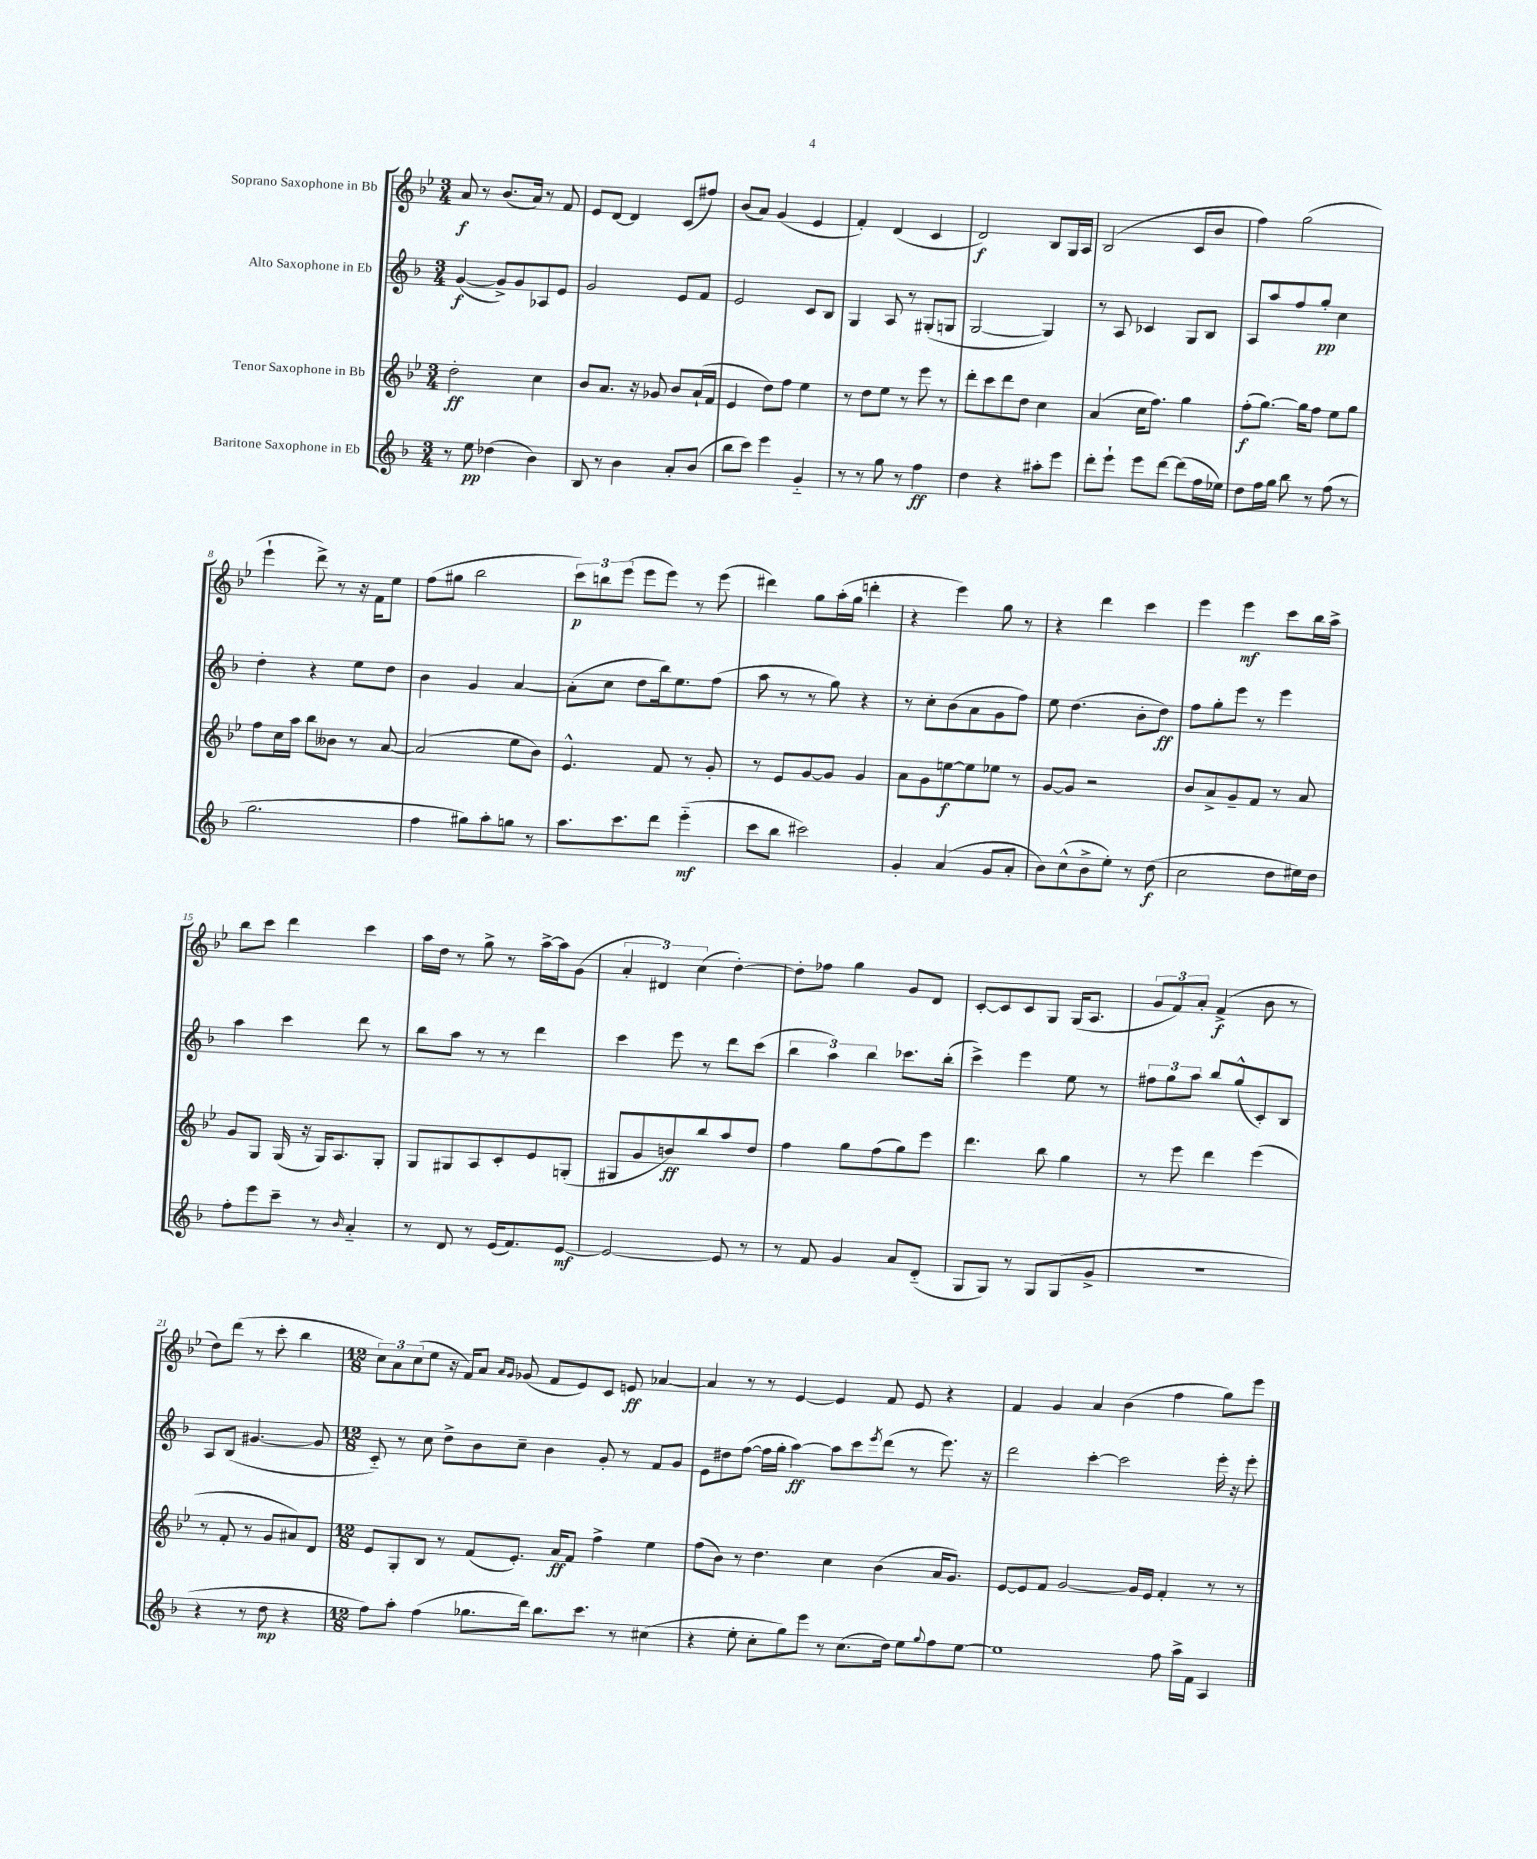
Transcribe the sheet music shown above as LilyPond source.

<<
\new StaffGroup <<
\new Staff = "s0" \with { instrumentName = "Soprano Saxophone in Bb" } {
    \clef treble \key bes \major \numericTimeSignature \time 3/4
    a'8\f r8 bes'8.( a'16) r8 f'8 |
    ees'8 d'8~ d'4 c'8( fis''8) |
    bes'8( a'8) g'4( ees'4 |
    f'4-.) d'4( c'4 |
    d'2\f) bes8 g16 a16 |
    bes2( c'8 bes'8 |
    f''4) g''2( |
    ees'''4-! d'''8->) r8 r16 f'16 ees''8 |
    f''8( gis''8 bes''2 |
    \tuplet 3/2 { c'''8\p) b''8 ees'''8( } ees'''8 ees'''8) r8 ees'''8( |
    dis'''4) g''8 a''16-.( g''16 d'''4-. |
    r4 ees'''4) g''8 r8 |
    r4 d'''4 c'''4 |
    ees'''4 ees'''4\mf c'''8 bes''16 a''16-> |
    bes''8 c'''8 d'''4 c'''4 |
    a''16 d''16 r8 g''8-> r8 a''16~-> a''16 g'8( |
    \tuplet 3/2 { a'4-. dis'4) c''4( } d''4~-.) |
    d''8-. fes''8 g''4 g'8 d'8 |
    c'8~-. c'8 c'8 g8 g16( a8. |
    \tuplet 3/2 { g'8 f'8) a'8-. } f'4->\f( bes'8 r8 |
    d''8) d'''8( r8 c'''8-. bes''4 |
    \numericTimeSignature \time 12/8 \tuplet 3/2 { c''8) a'8 c''8( } ees''8 r16 f'16) a'8 \grace { a'16 g'16 } ges'8( f'8 ees'8) c'8 e'8\ff aes'4~ |
    aes'4 r8 r8 ees'4~ ees'4 f'8 ees'8 r4 |
    f'4 g'4 a'4 bes'4( f''4 g''8) ees'''8 \bar "|." |
}
\new Staff = "s1" \with { instrumentName = "Alto Saxophone in Eb" } {
    \clef treble \key f \major \numericTimeSignature \time 3/4
    g'4~\f( g'8->) g'8 aes8 e'8 |
    g'2 e'8 f'8 |
    e'2 c'8 bes8 |
    g4 a8 r8 gis8-.( g8 |
    g2~ g4) |
    r8 a8 ces'4 g8 bes8 |
    a8 a''8 f''8 g''8-.\pp c''4 |
    d''4-. r4 e''8 d''8 |
    bes'4 g'4 a'4~ |
    a'8-.( c''8 d''8 bes''16) e''8. f''8( |
    a''8 r8 r8 g''8) r4 |
    r8 c''8-. bes'8( a'8 g'8 f''8) |
    e''8 d''4.( bes'8-. d''8\ff) |
    f''8 g''8-. e'''8 r8 e'''4 |
    a''4 c'''4 d'''8 r8 |
    bes''8 a''8 r8 r8 d'''4 |
    c'''4 e'''8 r8 d'''8 c'''8( |
    \tuplet 3/2 { bes''4 a''4) bes''4 } ces'''8. bes''16-.( |
    c'''4->) e'''4 e''8 r8 |
    \tuplet 3/2 { fis''8 g''8 a''8 } bes''8 g''8-^( c'8-.) bes8 |
    a8 bes8( gis'4.~ gis'8 |
    \numericTimeSignature \time 12/8 c'8-_) r8 c''8 d''8-> bes'8 c''8-- bes'4 g'8-. r8 f'8 g'8 |
    e'8 dis''8 f''8~( f''16 g''16-. a''4~\ff) a''8 c'''8 \acciaccatura { e'''8 } d'''8( r8 e'''8.) r16 |
    d'''2 c'''4~-. c'''2 e'''16-. r16 e'''8-. \bar "|." |
}
\new Staff = "s2" \with { instrumentName = "Tenor Saxophone in Bb" } {
    \clef treble \key bes \major \numericTimeSignature \time 3/4
    d''2-.\ff c''4 |
    bes'8 a'8. r16 ges'8 bes'8 a'16-!( f'16 |
    ees'4 d''8) f''8 ees''4 |
    r8 d''8 ees''8 r8 ees'''8 r8 |
    d'''8-. c'''8 d'''8 d''8 c''4 |
    a'4( c''16 f''8.) g''4 |
    f''8-.\f( g''8.~) g''16 f''8 ees''8 g''8 |
    f''8 c''16 a''16 bes''8 beses'8 r8 a'8~ |
    a'2( ees''8 bes'8) |
    ees'4.-^ f'8 r8 g'8-. |
    r8 ees'8 g'8~ g'8 g'4 |
    a'8 g'8 e''8~\f e''8 ees''8 r8 |
    g'8~ g'8 r2 |
    bes'8 a'8-> g'8-- f'8 r8 a'8 |
    g'8 g8 g16( r16 g16) a8. g8-. |
    g8 gis8 a8 c'8-. ees'8 g8-.( |
    gis8 g'8 b'8\ff) bes''8 a''8 d''8 |
    f''4 g''8 f''8( g''8) ees'''8 |
    d'''4. bes''8 g''4 |
    r8 ees'''8 d'''4 ees'''4( |
    r8 f'8-. r8 g'8 ais'8) d'8 |
    \numericTimeSignature \time 12/8 ees'8 g8-. bes8 r8 f'8( ees'8.-.) a'16\ff f'8 f''4-> ees''4 |
    f''8( bes'8) r8 d''4. c''4 bes'4( a'16 g'8.) |
    ees'8~ ees'8 f'8 g'2~ g'16 ees'16 f'4-. r8 r8 \bar "|." |
}
\new Staff = "s3" \with { instrumentName = "Baritone Saxophone in Eb" } {
    \clef treble \key f \major \numericTimeSignature \time 3/4
    r8 e''8\pp des''4( bes'4) |
    bes8 r8 bes'4 a'8-. bes'8( |
    bes''8 c'''8) e'''4 g'4-_ |
    r8 r8 g''8 r8 f''4\ff |
    d''4 r4 ais''8-. e'''8 |
    d'''8-. e'''8-! e'''8 d'''8~ d'''8( f''16 ees''16) |
    d''8 f''16 g''16 bes''8 r8 f''8( r8 |
    g''2. |
    f''4 gis''8) a''8-. g''8 r8 |
    a''8. c'''8. d'''8 e'''4-_\mf( |
    c'''8 bes''8 cis'''2) |
    g'4-. a'4( g'8 a'8-. |
    bes'8) c''8-^( bes'8-> e''8-.) r8 d''8\f( |
    c''2 d''8 eis''16) d''16 |
    f''8-. e'''8 c'''8-- r8 \grace { bes'16 } a'4-_ |
    r8 d'8 r8 e'16( f'8.) e'8~\mf |
    e'2~ e'8 r8 |
    r8 f'8 g'4 a'8 d'8-_( |
    g8 g8) r8 g8 g8( g'8-> |
    R2. |
    r4 r8 d''8\mp r4 |
    \numericTimeSignature \time 12/8 f''8) a''8-. f''4( ges''8. d'''16) bes''8. c'''8. r8 cis''4( |
    r4 e''8-. c''8-. g''8) e'''8 r8 c''8.( d''16) e''8 \appoggiatura { g''8 } f''8 e''8~ |
    e''1 f''8 a''16-> f'16 a4 \bar "|." |
}
>>
>>
